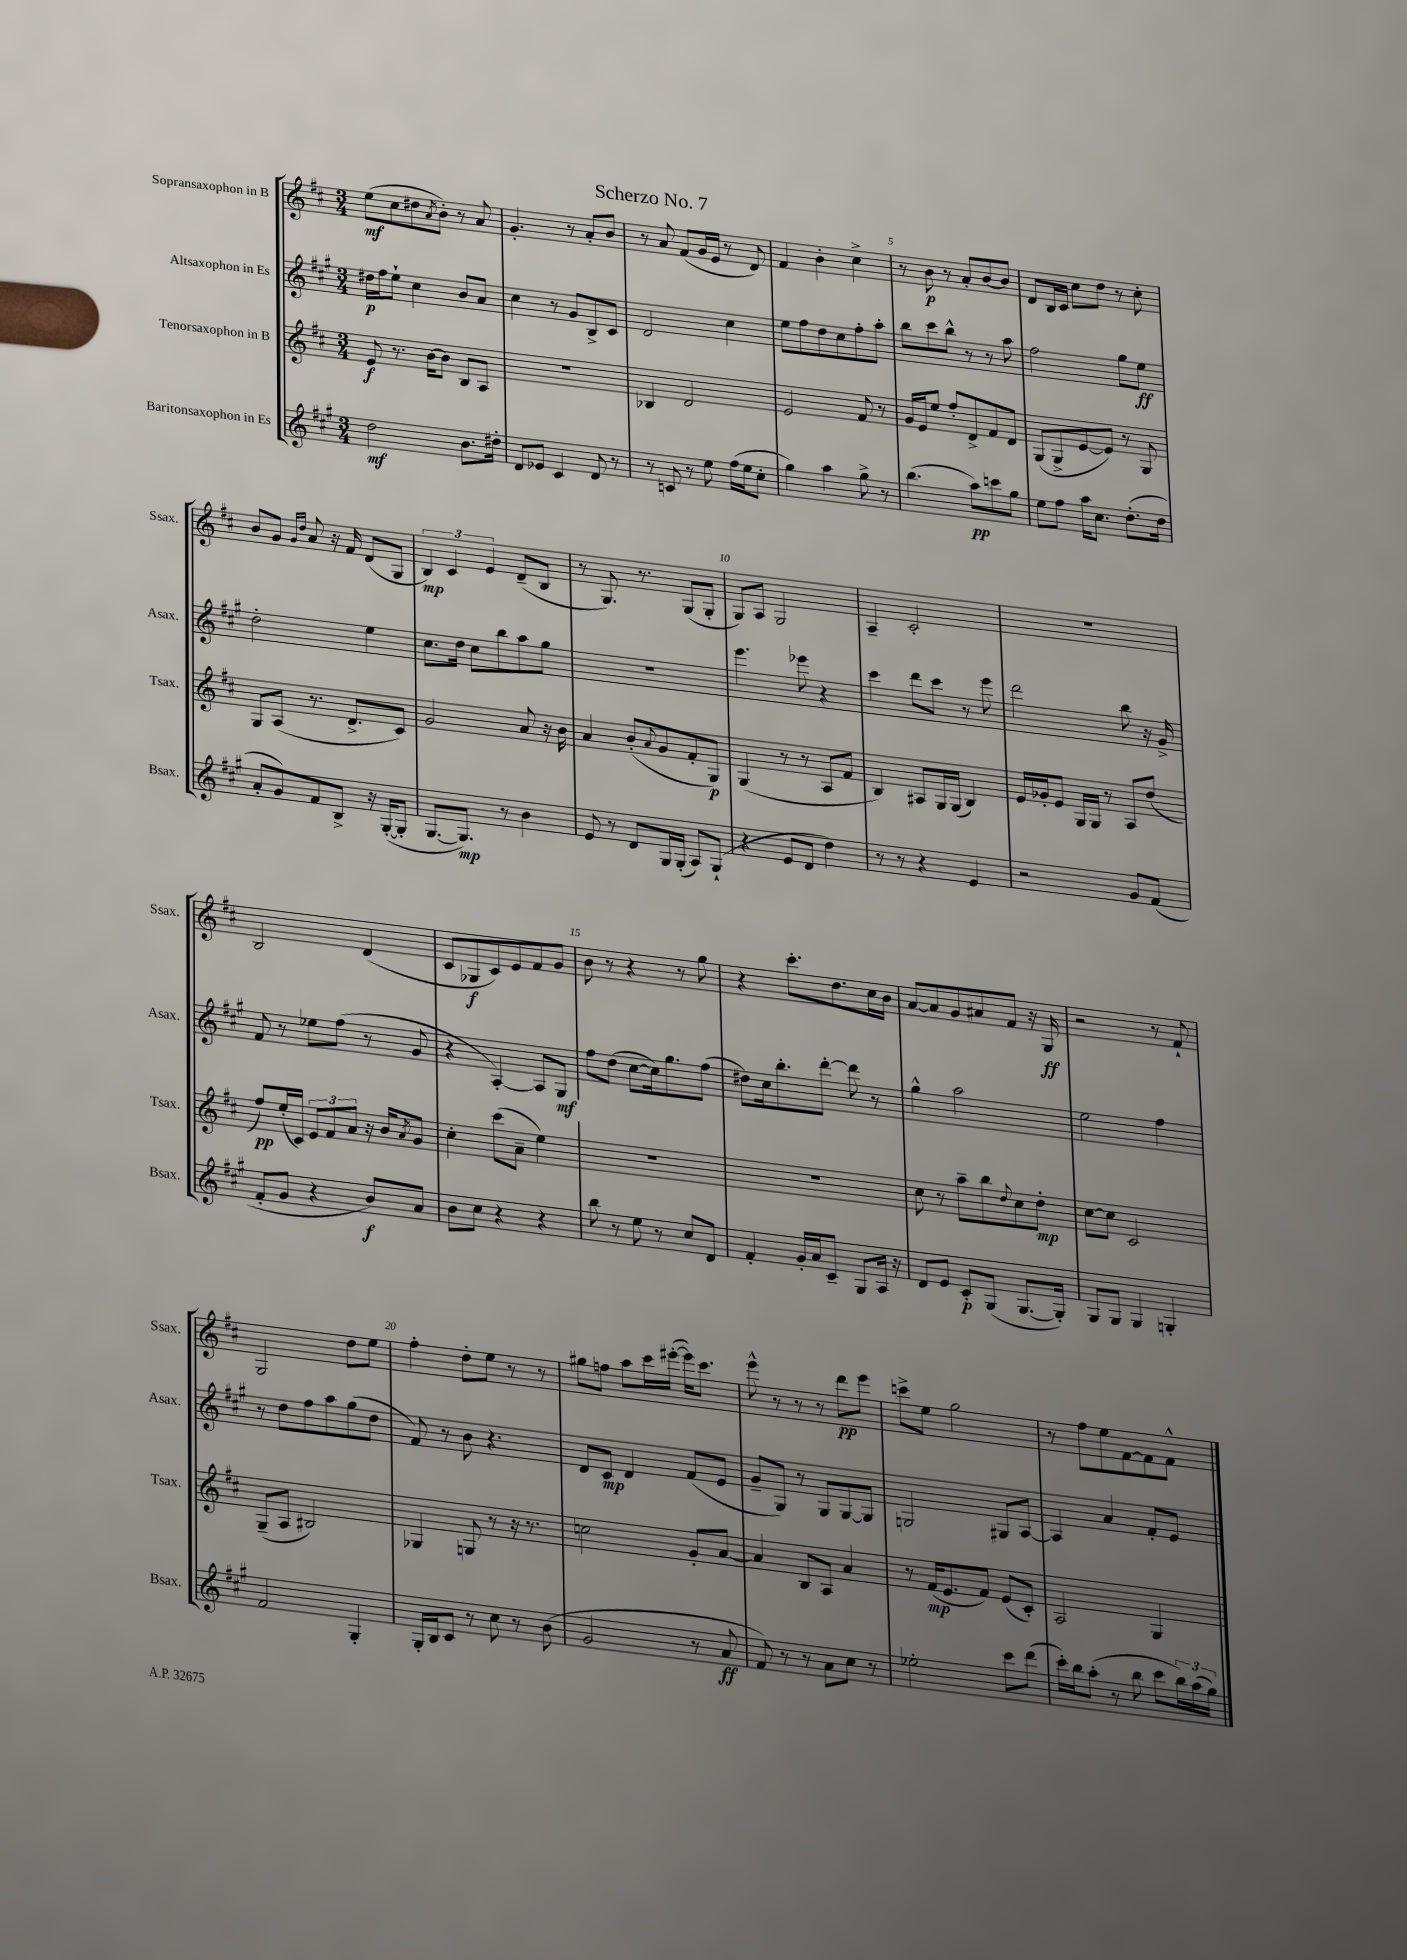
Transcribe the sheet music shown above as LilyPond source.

\header { title = "Scherzo No. 7" }
<<
\new StaffGroup <<
\new Staff = "s0" \with { instrumentName = "Sopransaxophon in B" shortInstrumentName = "Ssax." } {
    \clef treble \key d \major \numericTimeSignature \time 3/4
    e''8\mf( cis''8 dis''8 \acciaccatura { a'8 } b'8-.) r8 a'8 |
    g'4.-. r8 a'8-. b'8 |
    r8 a'8 fis'8( g'16 e'16 r8 d'8) |
    fis'4 b'4-. cis''4-> |
    r8 b'8\p r8 a'8-. b'8~ b'8 |
    d'8 b16 cis'16 cis''8 d''8 r8 cis''8-. |
    b'8 g'8 \grace { g'16 d''16 } a'8 r16 fis'16 d'8( g8 |
    \tuplet 3/2 { b4\mp) cis'4 e'4 } d'8--( b8 |
    r8 g8.) r8. g8( g8-. |
    g8) a8 g2 |
    a4-- cis'2-. |
    R2. |
    b2 d'4( |
    cis'8 ges8\f cis'8) e'8 fis'8 g'8 |
    b'8 r8 r4 r8 g''8 |
    r4 cis'''8.-. d''8. cis''16 b'16 |
    a'8~ a'8 g'8 ais'8 fis'8 r16 g16\ff |
    r2 r8 fis'8-! |
    g2 d''8 e''8 |
    fis''4-. d''8-. e''8 r8 r8 |
    gis''8 f''8 a''8 cis'''16 eis'''16~-.( eis'''16) cis'''8. |
    e'''8-^ r8 r8 r8 d'''8\pp e'''8 |
    c'''8-> e''8 g''2 |
    r8 fis''8 e''8 fis'8~ fis'8 fis'8-^ \bar "|." |
}
\new Staff = "s1" \with { instrumentName = "Altsaxophon in Es" shortInstrumentName = "Asax." } {
    \clef treble \key a \major \numericTimeSignature \time 3/4
    dis''16\p fis''16 e''8-! cis''4 b'8 a'8 |
    cis''4 r8 gis'8 b8-> cis'8 |
    d'2 cis''4 |
    e''8 fis''8 d''8 cis''8 fis''8-. a''8-. |
    b''8 cis'''8 b''8-^ r8 r8 a''8 |
    fis''2 gis''8 e''8\ff |
    d''2-. e''4 |
    cis''8. d''16 cis''8 b''8 a''8 gis''8 |
    R2. |
    e'''4. ees'''8 r4 |
    cis'''4 d'''8 cis'''8 r8 e'''8 |
    d'''2 b''8 r16 gis'16-> |
    fis'8 r8 ees''8 fis''8( r8 gis'8 |
    r4 a4~-.) a8 gis8\mf |
    fis''8 d''8( cis''8~ cis''16) gis''8. fis''8( |
    dis''8) cis''16 b''8.-. d'''8~-. d'''8 r8 |
    gis''4-^ a''2 |
    e''2 fis''4 |
    r8 d''8 fis''8 a''8 gis''8( d''8 |
    fis'8) r8 b'8 r4. |
    d'8 cis'8\mp d'4 fis'8( e'8 |
    gis'8-- gis8) r8 gis8 gis8~ gis8 |
    g2 gis8 a8~ |
    a4 a'4 fis'8-. e'8 \bar "|." |
}
\new Staff = "s2" \with { instrumentName = "Tenorsaxophon in B" shortInstrumentName = "Tsax." } {
    \clef treble \key d \major \numericTimeSignature \time 3/4
    e'8\f r8. b'16~ b'8 b8 a8 |
    R2. |
    bes4 d'2 |
    e'2 fis'8 r8 |
    g'16 e'16 e''8 fis''8-. d'8-> fis'8 d'8 |
    g8( g8-> e'8~ e'8) r8 g8 |
    g8 a8( r8. d'8.-> cis'8) |
    g'2 a'8 r16 b'16 |
    a'4 b'8-.( \appoggiatura { a'8 } g'8 fis'8-. g8\p) |
    g4( r8 r8 a8 fis'8 |
    b4) ais8 g16 g16( b4) |
    e'16 ges'16-. e'8 g16 g16 r8 a8 d''8( |
    fis''8\pp) e''16-.( cis'16) \tuplet 3/2 { e'8 fis'8 a'8 } r16 b'16 \acciaccatura { a'8 } g'8 |
    cis''4-. cis'''8( a'8-- e''4) |
    R2. |
    R2. |
    cis''8 r8 a''8-- b''8 \appoggiatura { d''8 } cis''8 d''8-.\mp |
    cis''8~ cis''8 cis'2 |
    g8--( a8 bis2) |
    ges4 g8 r8 r16 r8. |
    c''2 g'8-. a'8~ |
    a'4 b8 a8 a'4 |
    r8 fis'16\mp( e'8. fis'8) e'8( cis'8-.) |
    a2 g4 \bar "|." |
}
\new Staff = "s3" \with { instrumentName = "Baritonsaxophon in Es" shortInstrumentName = "Bsax." } {
    \clef treble \key a \major \numericTimeSignature \time 3/4
    d''2\mf b'8. dis''16-. |
    d'8 ees'8 cis'4 d'8 r8 |
    r8 c'8 r8 e''8 fis''16( e''16 cis''8-. |
    gis''4) a''4 gis''8-> r8 |
    b''4.( a''8\pp) c'''8 gis''8 |
    e''8 fis''8 a''16 cis''8. d''8.-.( d''16 |
    a'8-. gis'8) fis'8 b8-> r16 gis16~-.( gis8-. |
    gis8.~ gis8.\mp) r8 b'4 |
    e'8 r8 d'8 gis16 gis16-.( a8) gis8-!( |
    r4 e'8 d'8 d''4) |
    r8 r8 r4 e'4 |
    r2 gis'8 fis'8( |
    fis'8-. gis'8 r4 b'8\f) a'8 |
    b'8 cis''8 r4 r4 |
    b''8 r8 e''8 r8 cis''8 d'8 |
    fis'4-. gis'16-. a'16 cis'8-- gis8 a16 r16 |
    d'8 e'8 cis'8-.\p gis8( gis8.~ gis16-.) |
    gis8 gis8 gis4 g4-. |
    fis'2 gis4-. |
    gis16-. b16 cis'8 r8 cis''8 r8 b'8( |
    gis'2 r8 a'8\ff |
    fis'8) r8 r8 a'8 cis''8 r8 |
    ees''2-. cis'''8 d'''8( |
    cis'''16-.) b''16 a''8-.( r8 b''8 cis'''8 \tuplet 3/2 { b''16) a''16( gis''16) } \bar "|." |
}
>>
>>
\layout { \context { \Score \override BarNumber.break-visibility = ##(#f #t #t) barNumberVisibility = #(every-nth-bar-number-visible 5) } }
